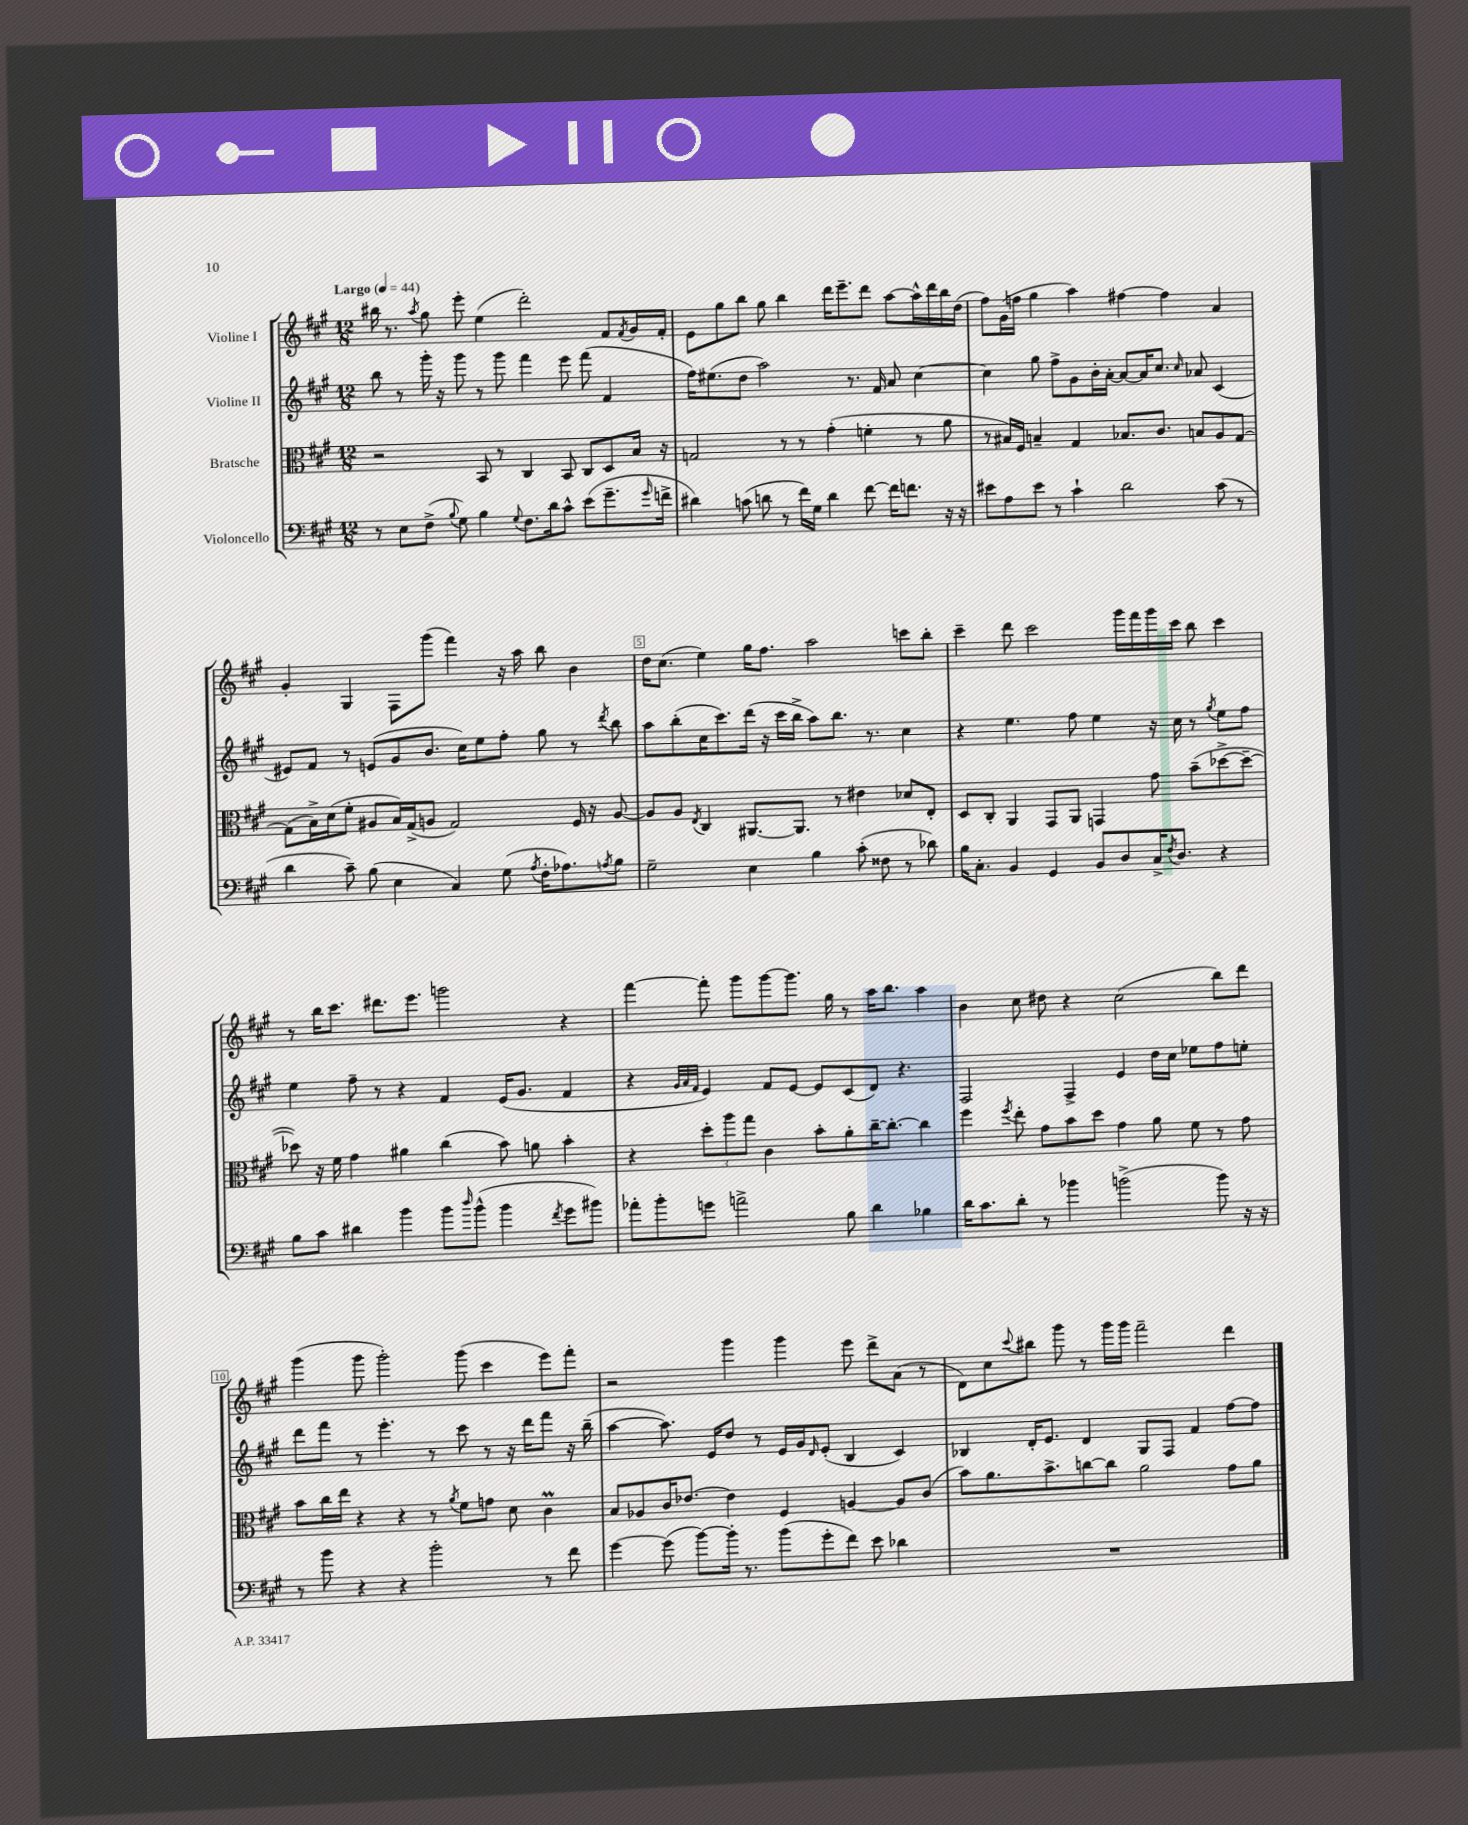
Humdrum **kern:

**kern	**kern	**kern	**kern
*part4	*part3	*part2	*part1
*staff4	*staff3	*staff2	*staff1
*I"Violoncello	*I"Bratsche	*I"Violine II	*I"Violine I
*clefF4	*clefC3	*clefG2	*clefG2
*k[f#c#g#]	*k[f#c#g#]	*k[f#c#g#]	*k[f#c#g#]
*M12/8	*M12/8	*M12/8	*M12/8
*MM44	*MM44	*MM44	*MM44
=1	=1	=1	=1
!	!	!	!LO:TX:a:B:t=Largo
8r	2r	8bb\	16bb#X\
.	.	.	8.r
8E\L	.	8r	.
.	.	.	8qaa/
(8F#^\J	.	16ggg#'\	8gg#\
.	.	16r	.
8qqB/	.	.	.
8G#\)	.	8ggg#\	8eee'\
4B\	8BB/	8r	(4ee\
.	8r	8ggg#\	.
8qqG#/	.	.	.
8.F#\L	4C#/	4fff#\	2ddd'\)
16d\k	.	.	.
8c#^^\J	8BB/	8eee\	.
(8e\L	8C#/L	(8fff#\	.
8.g#~\	8D/	4f#/	8f#/L
.	.	.	8qf#/
.	16B/Jk	.	16g#/L
16qqg#/	.	.	.
16fn^\Jk	16r	.	16f#'/JJ
=2	=2	=2	=2
4d#X\)	2Gn/	16ff#\KL)	8e\L
.	.	(8.ee#X\	.
.	.	.	8gg#\
(8cn\	.	8dd\J	8bb\J
8dn\	.	2aa\)	8gg#\
8r	8r	.	4bb\
16f#\LL)	8r	.	.
16G#\JJ	.	.	.
4d\	(4g#'\	.	16ddd\KL
.	.	.	8.eee~\
.	.	8.r	.
[8f#\	4fn'\	.	8ddd\J
.	.	16f#/	.
16f#\KL]	.	8a/	[8aa\L
8.fn\J	.	.	.
.	8r	[4cc#\	16aa^^\L]
.	.	.	16ddd\
16r	8a\	.	16bb\
16r	.	.	(16dd\JJ
=3	=3	=3	=3
8e#X\L	8r	4cc#\]	8ff#\L)
8A\	16B#X/LL)	.	(16g#\L
.	16F#/JJ	.	16ffn\JJ
8e#\J	4Bn~/	8gg#\	4gg#\
8r	.	8ff#^\L	.
4c#`\	4G#/	8g#\	4aa\)
.	.	16b'\L	.
.	.	[16a'\JJ	.
2d\	8.B-X/L	8a/L_	[4ff#X\
.	.	16a/K]	.
.	8.c#/J	8.cc#/J	.
.	.	.	4ff#\]
.	.	16qqcc#/	.
.	8Bn/L	8a-X/	.
(8c#\	8A/	(4c#/	4a/
8r	[8G#/J	.	.
!!LO:LB:g=z
=4	=4	=4	=4
4d\	(8G#\L]	8e#X/L)	4g#'/
.	16B^\L)	8f#/J	.
.	(16d\J	.	.
8c#~\)	8f#'\J	8r	4G#/
(8B\	8A#X/L	(8en/L	.
4E\	16B/L)	8g#/	8F#\L
.	(16G#^/J	.	.
.	8An/J	8.b/J	(8ggg#\J
4C#/)	2G#/)	.	4fff#\)
.	.	16cc#\KL)	.
.	.	8ee\	.
(8G#\	.	8ff#'\J	16r
.	.	.	16aa\
8qA/	.	.	.
16F#'\KL	.	8gg#\	8bb\
8.A-X\)	.	.	.
.	16F#/	8r	4b\
.	16r	.	.
8qAn/	.	8qddd/	.
8B\J	[8A/	8bb\	.
=5	=5	=5	=5
2G#~\	8A/L]	8aa\L	16dd\KL
.	.	.	(8.cc#\J
.	8A/J	(8bb'\	.
.	8qE/	.	.
.	4C#/	16cc#\K	4ee\)
.	.	8.ccc#\)	.
4E\	[8.AA#X/L	(16ddd\Jk	16gg#\KL
.	.	16r	8.ff#\J
.	.	16ccc#\LL	.
.	8.AA#/J]	16bb^\JJ	.
4B\	.	8aa\L)	2aa\
.	8r	8.bb\J	.
(8c#'\	4e#X\	.	.
.	.	8.r	.
8F##X\	.	.	.
8r	8d-X/L	4cc#\	8cccn\L
8d-X\)	8E'/J	.	8bb'\J
=6	=6	=6	=6
16B\KL	8D/L	4r	4ccc#~\
8.C#'\J	.	.	.
.	8C#'/J	.	.
4BB/	4AA/	4.ee\	8ddd\
.	.	.	2ccc#\
4GG#/	8GG#/L	.	.
.	8AA/J	8ff#\	.
8BB/L	4GGn/	4ee\	.
8D/	.	.	16ggg#\LL
.	.	.	16fff#\
16C#^/K	8g#\	16r	16ggg#\
8qF#/	.	.	.
8.D/J	.	16cc#\	16ccc#\JJ
.	(8b~\L	8r	8bb\
.	.	8qgg#/	.
4r	[8dd-X^\	8ee\L	4ccc#\
.	8dd-~\J_	8ff#\J	.
!!LO:LB:g=z
=7	=7	=7	=7
8B\L	8dd-X\])	4ee\	8r
8c#\J	16r	.	16bb\KL
.	16f#\	.	8.ccc#\J
4d#X\	4g#\	8ff#~\	.
.	.	8r	8.ddd#X\L
4b\	4a#X\	4r	.
.	.	.	8.eee\J
8b\L	(4cc#\	4f#/	2gggn\
16qqdd/	.	.	.
(8b^^\J	.	.	.
4b\	8b\)	(16e/KL	.
.	.	8.g#/J	.
.	8an\	.	.
8qf#/	.	.	.
8g#\L	4b'\	4f#/	4r
8b#X\J)	.	.	.
=8	=8	=8	=8
8a-X'\L	4r	4r	[4fff#\
8b'\	.	.	.
.	.	32qqg#/LLL	.
.	.	32qqa/	.
.	.	32qqf#/JJJ	.
8gn\J	12dd'\L	4e/)	8fff#'\]
.	12aa\	.	.
2an^\	.	.	8ggg#\L
.	12gg#\J	.	.
.	4c#\	8f#/L	[8ggg#\
.	.	[8e/J	8.ggg#\J]
.	8b'\L	8e/L]	.
.	.	.	16gg#\
8B\	8a'\	(8c#/	8r
4d\	[16cc#~\K	8d/J)	16aa\KL
.	8.cc#'\J_	.	8.bb\J
.	.	4.r	.
4B-X\	4cc#\]	.	4aa\
=9	=9	=9	=9
16d\KL	4ff#\	2F#/	4b\
8.c#\	.	.	.
.	8qff#/	.	.
8d'\J	8ee'\	.	8cc#\
8r	8g#\L	.	8dd#X\
4b-X\	8b\	4F#^/	4r
.	8dd\J	.	.
(2bn^\	4g#\	4e/	(2cc#\
.	8a\	16dd\LL	.
.	.	16cc#\JJ	.
.	8f#\	8ee-X\L	.
8b\)	8r	8ff#\	8bb\L)
16r	8g#\	8een'\J	8ddd\J
16r	.	.	.
!!LO:LB:g=z
=10	=10	=10	=10
8r	8b\L	8ddd\L	(4ggg#\
8b\	16cc#\L	8fff#\J	.
.	16ee\JJ	.	.
4r	4r	8r	8ggg#\
.	.	4.eee'\	2ggg#'\)
4r	4r	.	.
2b'\	8r	8r	.
.	8qa/	.	.
.	8f#\L	8ccc#\	(8ggg#\
.	8gn\J	8r	4ccc#\
.	8d\	16r	.
.	.	16ddd\KL	.
8r	4c#m\	8fff#\J	8eee\L)
8f#\	.	16r	8fff#'\J
.	.	(16bb~\	.
=11	=11	=11	=11
[4g#\	8B/L	[4aa\	2r
.	8A-X/	.	.
(8g#\]	16c#/K	8.aa\])	.
.	[8.e-X/J	.	.
[8b\L)	.	.	.
.	.	16e/KL	.
16b'\Jk]	4e-\]	8dd/J	4ggg#\
8.r	.	.	.
.	.	8r	.
(8b\L	4F#/	16e/LL	4ggg#\
.	.	16g#/J	.
.	.	16qqd/	.
8g#'\	.	(8e'/J	.
8f#\J)	[4An/	4B/	8eee\
8e\	.	.	8ddd^\L
4d-X\	8A/L]	4c#/)	(8a\J
.	(8c#/J	.	8r
=12	=12	=12	=12
1.r	8b\L)	4B-X/	8d\L)
.	8.a\	.	8cc#\
.	.	.	8qqccc#/
.	.	16d'/KL	8bb#X\J
.	8.b^\	8.e/J	.
.	.	.	8ggg#\
.	[8ccn\	4d/	8r
.	8cc\J]	.	16ggg#\LL
.	.	.	16ggg#\JJ
.	2a\	8G#/L	2fff#~\
.	.	8F#/J	.
.	.	4f#/	.
.	8g#\L	[8ff#\L	4ddd\
.	8a\J	8ff#\J]	.
==	==	==	==
*-	*-	*-	*-
